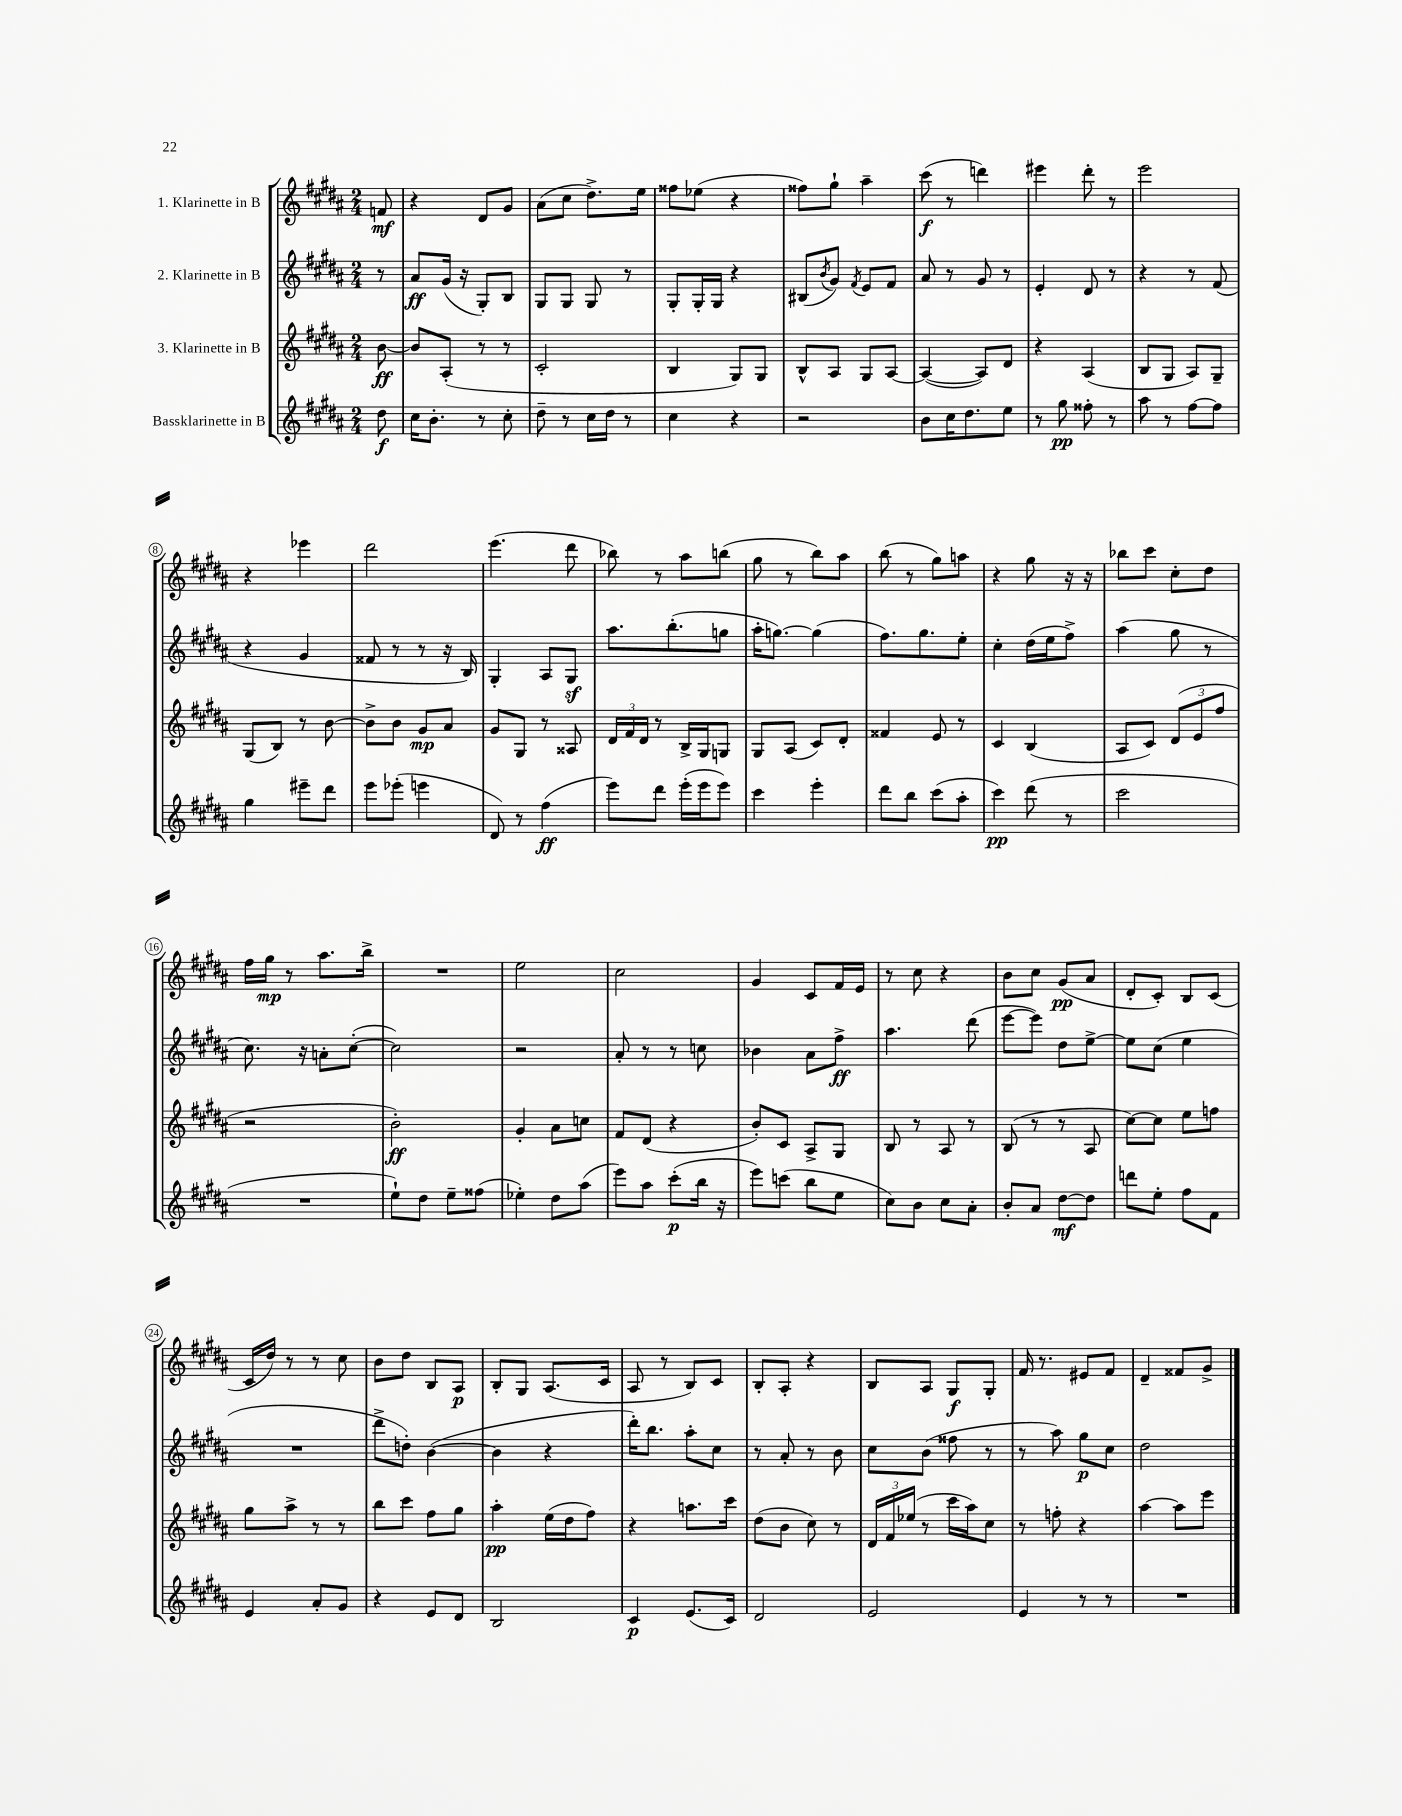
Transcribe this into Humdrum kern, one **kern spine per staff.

**kern	**kern	**kern	**kern
*staff4	*staff3	*staff2	*staff1
*clefG2	*clefG2	*clefG2	*clefG2
*k[f#c#g#d#a#]	*k[f#c#g#d#a#]	*k[f#c#g#d#a#]	*k[f#c#g#d#a#]
*M2/4	*M2/4	*M2/4	*M2/4
8dd#\	[8b\	8r	8f/
=	=	=	=
16cc#\LK	8b/]L	8a#/L	4r
8.b'\J	.	.	.
.	(8A#'/J	(16g#/Jk	.
.	.	16r	.
8r	8r	8G#'/L)	8d#/L
8cc#'\	8r	8B/J	8g#/J
=	=	=	=
8dd#~\	2c#'/	8G#/L	(8a#\L
8r	.	8G#/J	8cc#\J
16cc#\LL	.	8G#/	8.dd#^\L)
16dd#\JJ	.	.	.
8r	.	8r	.
.	.	.	16ee\Jk
=	=	=	=
4cc#\	4B/	8G#'/L	8ff##\L
.	.	16G#'/L	(8ee-\J
.	.	16G#/JJ	.
4r	8G#/L)	4r	4r
.	8G#/J	.	.
=	=	=	=
2r	8B^^/L	(8B#/L	8ff##\L)
.	.	8qb/	.
.	8A#/J	8g#/J)	8gg#`\J
.	.	8qf#/	.
.	8G#/L	8e/L	4aa#~\
.	[8A#/J	8f#/J	.
=	=	=	=
8b\L	(4A#/_	8a#/	(8ccc#\
16cc#\K	.	8r	8r
8.dd#\	.	.	.
.	8A#/]L)	8g#/	4ddd\)
8ee\J	8d#/J	8r	.
=	=	=	=
8r	4r	4e'/	4eee#\
8gg#\	.	.	.
8ff##'\	(4A#/	8d#/	8ddd#'\
8r	.	8r	8r
=	=	=	=
8aa#\	8B/L	4r	2eee\
8r	8G#/J	.	.
[8ff#\L	8A#/L)	8r	.
8ff#\]J	8G#~/J	(8f#/	.
=	=	=	=
4gg#\	(8G#/L	4r	4r
.	8B/J)	.	.
8eee#~\L	8r	4g#/	4eee-\
8ddd#\J	[8b\	.	.
=	=	=	=
8eee\L	8b^\]L	8f##/	2ddd#\
(8eee-'\J	8b\J	8r	.
4eee\	8g#/L	8r	.
.	8a#/J	16r	.
.	.	16B/)	.
=	=	=	=
8d#/)	8g#/L	4G#'/	(4.eee\
8r	8G#/J	.	.
(4ff#\	8r	8A#/L	.
.	8A##/	8G#/J	8ddd#\
=	=	=	=
8eee\L)	24d#/LL	8.aa#\L	8bb-\)
.	24f#/	.	.
.	24d#/JJ	.	.
8ddd#\J	8r	.	8r
.	.	(8.bb'\	.
(16eee'\LL	16B^/LL	.	8aa#\L
16eee\J	16G#/J	.	.
8eee\J)	8G/J	8gg\J	(8bb\J
=	=	=	=
4ccc#\	8G#/L	16aa#'\LK	8gg#\
.	.	[8.gg\J)	.
.	(8A#/J	.	8r
4eee'\	8c#/L)	(4gg\]	8bb\L)
.	8d#'/J	.	8aa#\J
=	=	=	=
8ddd#\L	4f##/	8.ff#\L)	(8bb\
8bb\J	.	.	8r
.	.	8.gg#\	.
(8ccc#\L	8e/	.	8gg#\L)
8aa#'\J	8r	8ee'\J	8aa\J
=	=	=	=
4ccc#\)	4c#/	4cc#'\	4r
(8ddd#\	(4B/	(16dd#\LL	8gg#\
.	.	16ee\J	.
8r	.	8ff#^\J)	16r
.	.	.	16r
=	=	=	=
2ccc#\	8A#/L	(4aa#\	8bb-\L
.	8c#/J)	.	8ccc#\J
.	(12d#/L	8gg#\	8cc#'\L
.	12e/	.	.
.	.	8r	8dd#\J
.	12ff#/J	.	.
=	=	=	=
2r	2r	8.cc#\)	16ff#\LL
.	.	.	16gg#\JJ
.	.	.	8r
.	.	16r	.
.	.	8a'\L	8.aa#\L
.	.	([8cc#'\J	.
.	.	.	16bb^\Jk
=	=	=	=
8ee`\L)	2b'\)	2cc#\])	2r
8dd#\J	.	.	.
8ee~\L	.	.	.
(8ff##\J	.	.	.
=	=	=	=
4ee-'\)	4g#'/	2r	2ee\
8dd#\L	8a#\L	.	.
(8aa#\J	8cc\J	.	.
=	=	=	=
8eee\L)	8f#/L	8a#'/	2cc#\
8aa#\J	(8d#/J	8r	.
(8ccc#'\L	4r	8r	.
16bb\Jk	.	8cc\	.
16r	.	.	.
=	=	=	=
8eee\L)	8b'/L)	4b-\	4g#/
(8ccc\J	8c#/J	.	.
8bb\L	8A#^/L	8a#\L	8c#/L
8ee\J	8G#/J	8ff#^\J	16f#/L
.	.	.	16e/JJ
=	=	=	=
8cc#\L)	8B/	4.aa#\	8r
8b\J	8r	.	8cc#\
8cc#\L	8A#/	.	4r
8a#'\J	8r	(8ddd#\	.
=	=	=	=
8b'/L	(8B/	[8eee\L	8b\L
8a#/J	8r	8eee\]J)	8cc#\J
[8dd#\L	8r	8dd#\L	(8g#/L
8dd#\]J	8A#/	[8ee^\J	8a#/J
=	=	=	=
8ddd\L	[8cc#\L)	8ee\]L	8d#'/L
8ee'\J	8cc#\]J	(8cc#\J	8c#'/J)
8ff#\L	8ee\L	4ee\	8B/L
8f#\J	8ff\J	.	(8c#/J
=	=	=	=
4e/	8gg#\L	2r	16c#/LL
.	.	.	16dd#/JJ)
.	8aa#^\J	.	8r
8a#'/L	8r	.	8r
8g#/J	8r	.	8cc#\
=	=	=	=
4r	8bb\L	8ddd#^\L	8b\L
.	8ccc#\J	8dd'\J)	8dd#\J
8e/L	8ff#\L	([4b\	8B/L
8d#/J	8gg#\J	.	8A#/J
=	=	=	=
2B/	4aa#'\	4b\]	8B'/L
.	.	.	8G#/J
.	(16ee\LL	4r	(8.A#/L
.	16dd#\J	.	.
.	8ff#\J)	.	.
.	.	.	16c#/Jk
=	=	=	=
4c#/	4r	16ddd#'\LK)	8A#/
.	.	8.bb\J	.
.	.	.	8r
(8.e/L	8.aa\L	8aa#'\L	8B/L)
.	.	8cc#\J	8c#/J
16c#/Jk)	16ccc#\Jk	.	.
=	=	=	=
2d#/	(8dd#\L	8r	8B'/L
.	8b\J	8a#'/	8A#'/J
.	8cc#\)	8r	4r
.	8r	8b\	.
=	=	=	=
2e/	24d#/LL	8cc#\L	8B/L
.	24f#/	.	.
.	(24ee-/JJ	.	.
.	8r	(8b\J	8A#/J
.	16ccc#\LL	8ff##\	8G#/L
.	16aa#\J)	.	.
.	8cc#\J	8r	8G#'/J
=	=	=	=
4e/	8r	8r	16f#/
.	.	.	8.r
.	8ff'\	8aa#\)	.
8r	4r	8gg#\L	8e#/L
8r	.	8cc#\J	8f#/J
=	=	=	=
2r	[4aa#\	2dd#\	4d#~/
.	8aa#\]L	.	8f##/L
.	8eee\J	.	8g#^/J
==	==	==	==
*-	*-	*-	*-
